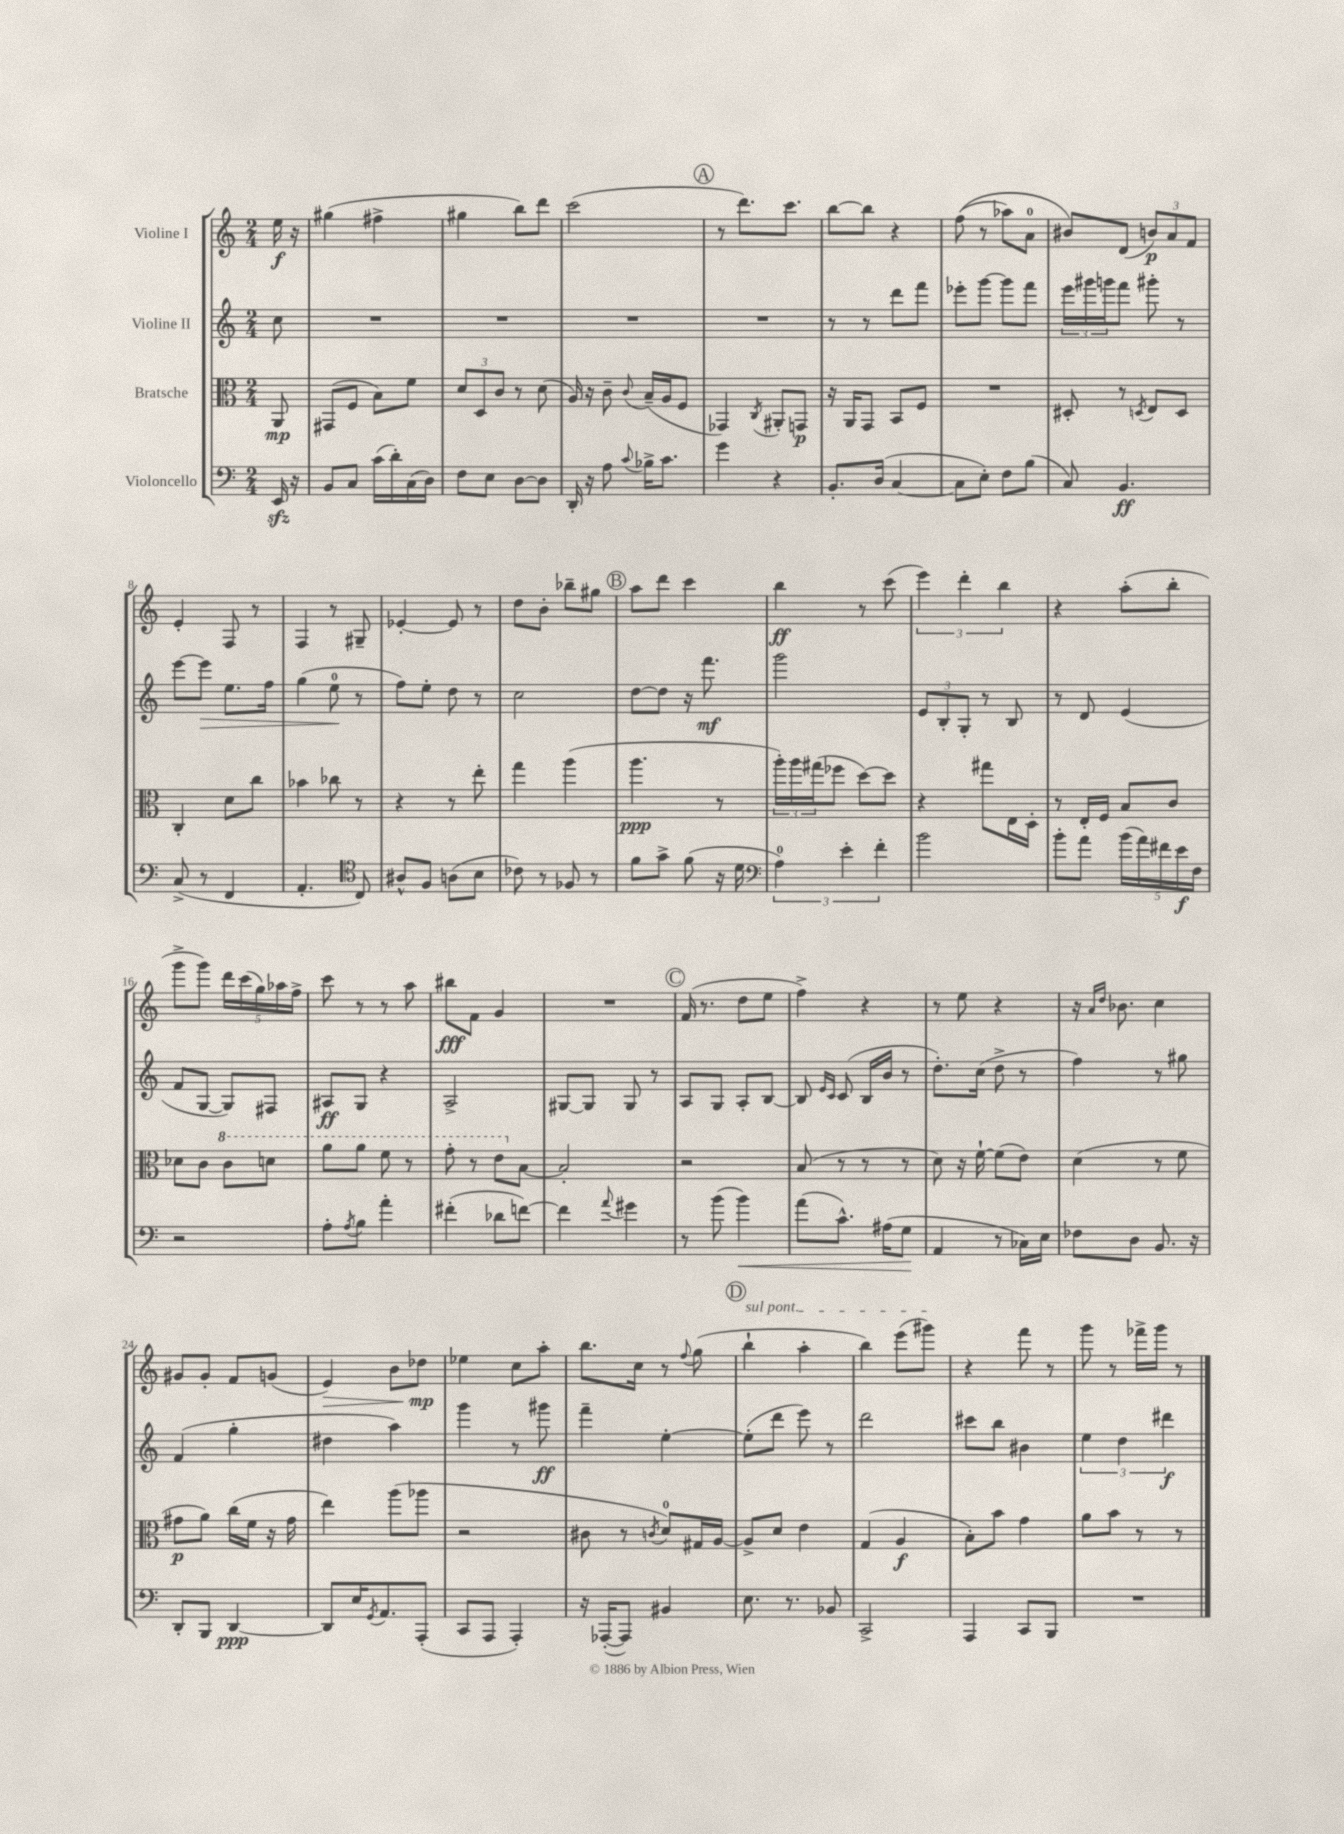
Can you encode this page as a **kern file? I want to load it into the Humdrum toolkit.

**kern	**kern	**kern	**kern
*staff4	*staff3	*staff2	*staff1
*clefF4	*clefC3	*clefG2	*clefG2
*k[]	*k[]	*k[]	*k[]
*M2/4	*M2/4	*M2/4	*M2/4
16EE	8AA	8cc	16ee
16r	.	.	16r
=	=	=	=
8BB	(8GG#	2r	(4gg#
8C	8F	.	.
(16c	8B)	.	4ff#^
16d')	.	.	.
(16C	8f	.	.
16D)	.	.	.
=	=	=	=
8F	12d	2r	4gg#
.	12D	.	.
8E	.	.	.
.	12c	.	.
[8D	8r	.	8bb)
8D]	(8d	.	8ddd
=	=	=	=
16DD'	16A)	2r	(2ccc
16r	16r	.	.
8A	8c~	.	.
8qqc	8qqc	.	.
16B-^	(16B~	.	.
8.c	16A	.	.
.	8F	.	.
=	=	=	=
4g	4GG-)	2r	8r
.	.	.	8.ddd)
.	8qC	.	.
4r	8AA#'	.	.
.	.	.	8.ccc
.	8GG	.	.
=	=	=	=
8.BB'	16r	8r	[8bb
.	16AA	.	.
.	8GG	8r	8bb]
(16D	.	.	.
[4C	8BB	8ddd	4r
.	8F	8fff	.
=	=	=	=
8C]	2r	8eee-'	&((8ff
8E')	.	[8ggg	8r
8F	.	8ggg]	8aa-)
(8B	.	8fff	8a
=	=	=	=
8C)	8D#'	24eee	8b#&)
.	.	24ggg#	.
.	.	24ggg	.
4.BB	8r	8fff	(8d
.	8qD	.	.
.	8E	8ggg#'	12b)
.	.	.	12a
.	8D	8r	.
.	.	.	12f
=	=	=	=
(8C^	4C'	[8eee	4e'
8r	.	8eee]	.
4FF	8d	8.ee	8F
.	8cc	.	8r
.	.	16ff	.
=	=	=	=
4.AA'	4b-	(4gg	4F
.	8cc-	8ee	8r
*clefC4	*	*	*
8C)	8r	8r	8G#~
=	=	=	=
8A#^^	4r	8ff)	[4e-'
8F	.	8ee'	.
(8A	8r	8dd	8e-]
8B	8ee'	8r	8r
=	=	=	=
8c-)	4gg	2cc	8dd
8r	.	.	8b'
8F-	(4aa	.	8bb-~
8r	.	.	8gg#
=	=	=	=
8f	4.aa	[8dd	8aa
8g^	.	8dd]	8ddd
(8f	.	16r	4ccc
.	.	8.fff	.
16r	8r	.	.
16d	.	.	.
=	=	=	=
*clefF4	*	*	*
6A)	24aa')	2ggg	4bb
.	24aa	.	.
.	(24gg#	.	.
.	8ff-	.	.
6e'	.	.	.
.	[8dd)	.	8r
6f'	.	.	.
.	8dd]	.	(8ccc
=	=	=	=
2b	4r	12e	6eee)
.	.	12B'	.
.	.	12G'	6ddd'
.	8gg#	8r	.
.	.	.	6bb
.	16E	8B	.
.	16D'	.	.
=	=	=	=
8b'	8r	8r	4r
8a	16E'	8d	.
.	16F	.	.
(20b	8B	(4e	(8aa'
20a)	.	.	.
20f#	.	.	.
.	8c	.	8bb'
20e	.	.	.
20F	.	.	.
=	=	=	=
2r	8d-	8f	8ggg^
.	8c	[8G	8ggg)
.	8cc	8G])	20ddd
.	.	.	(20ccc
.	.	.	20gg)
.	8dd	8F#	.
.	.	.	20aa-
.	.	.	20ff^
=	=	=	=
8A'	8aa	8A#	8ccc
8qA	.	.	.
8B	8aa	8G	8r
4a'	8ff	4r	8r
.	8r	.	8aa
=	=	=	=
(4f#'	8gg'	2A^	8bb#
.	8r	.	8f
8d-	8ee	.	4g
[8f)	[8B	.	.
=	=	=	=
4f]	2B']	[8G#	2r
.	.	8G#]	.
8qqa	.	.	.
4g#	.	8G#	.
.	.	8r	.
=	=	=	=
8r	2r	8A	(16f
.	.	.	8.r
(8b	.	8G	.
4b)	.	8A'	8dd
.	.	[8B	8ee
=	=	=	=
(8a	(8B	8B]	4ff^)
.	.	16qqe	.
.	.	16qqc	.
8.c^^)	8r	(8c	.
.	8r	16B	4r
(16A#	.	16b	.
8G	8r	8r	.
=	=	=	=
4AA	8d)	8.dd')	8r
.	16r	.	8ee
.	[16f`	(16cc	.
8r	(8f]	8dd^	4r
16C-)	8e)	8r	.
16E	.	.	.
=	=	=	=
8F-	(4d	4ff)	16r
.	.	.	16qqa
.	.	.	16qqdd
.	.	.	8.b-
8D	.	.	.
8.BB	8r	8r	4cc
.	8f	8gg#	.
16r	.	.	.
=	=	=	=
8DD'	8g#	(4f	8g#
8BBB	8a)	.	8g#'
[4DD	(16cc	4gg'	8f
.	16f	.	.
.	16r	.	(8g
.	16g#	.	.
=	=	=	=
8DD]	4ee)	4dd#	4e)
16E	.	.	.
8qGG	.	.	.
8.AA	.	.	.
.	(8aa	4aa)	8b
(8AAA'	8aa-	.	8dd-
=	=	=	=
8CC	2r	4ggg	4ee-
8AAA	.	.	.
4AAA')	.	8r	8cc
.	.	8ggg#	8aa'
=	=	=	=
16r	8c#	4fff~	8.bb
([16AAA-'	.	.	.
8AAA-])	8r	.	.
.	.	.	16cc
.	8qc	.	.
4BB#	8d)	[4ee'	8r
.	.	.	8qqff
.	16G#	.	(8gg
.	[16A	.	.
=	=	=	=
8.E	8A^]	(8ee']	4bb`
.	8d	8ddd	.
8.r	.	.	.
.	4e	8eee)	4aa'
8BB-	.	8r	.
=	=	=	=
2CC^	(4G	2ddd	4bb)
.	4A	.	(8eee
.	.	.	8ggg#)
=	=	=	=
4AAA	8B')	8ccc#	4r
.	8b	8bb	.
8CC	4g	4b#	8fff
8BBB	.	.	8r
=	=	=	=
2r	8a	6ee	8ggg
.	8b	.	8r
.	.	6dd	.
.	8r	.	16fff-^
.	.	.	16ggg
.	.	6ddd#	.
.	8r	.	8r
==	==	==	==
*-	*-	*-	*-
